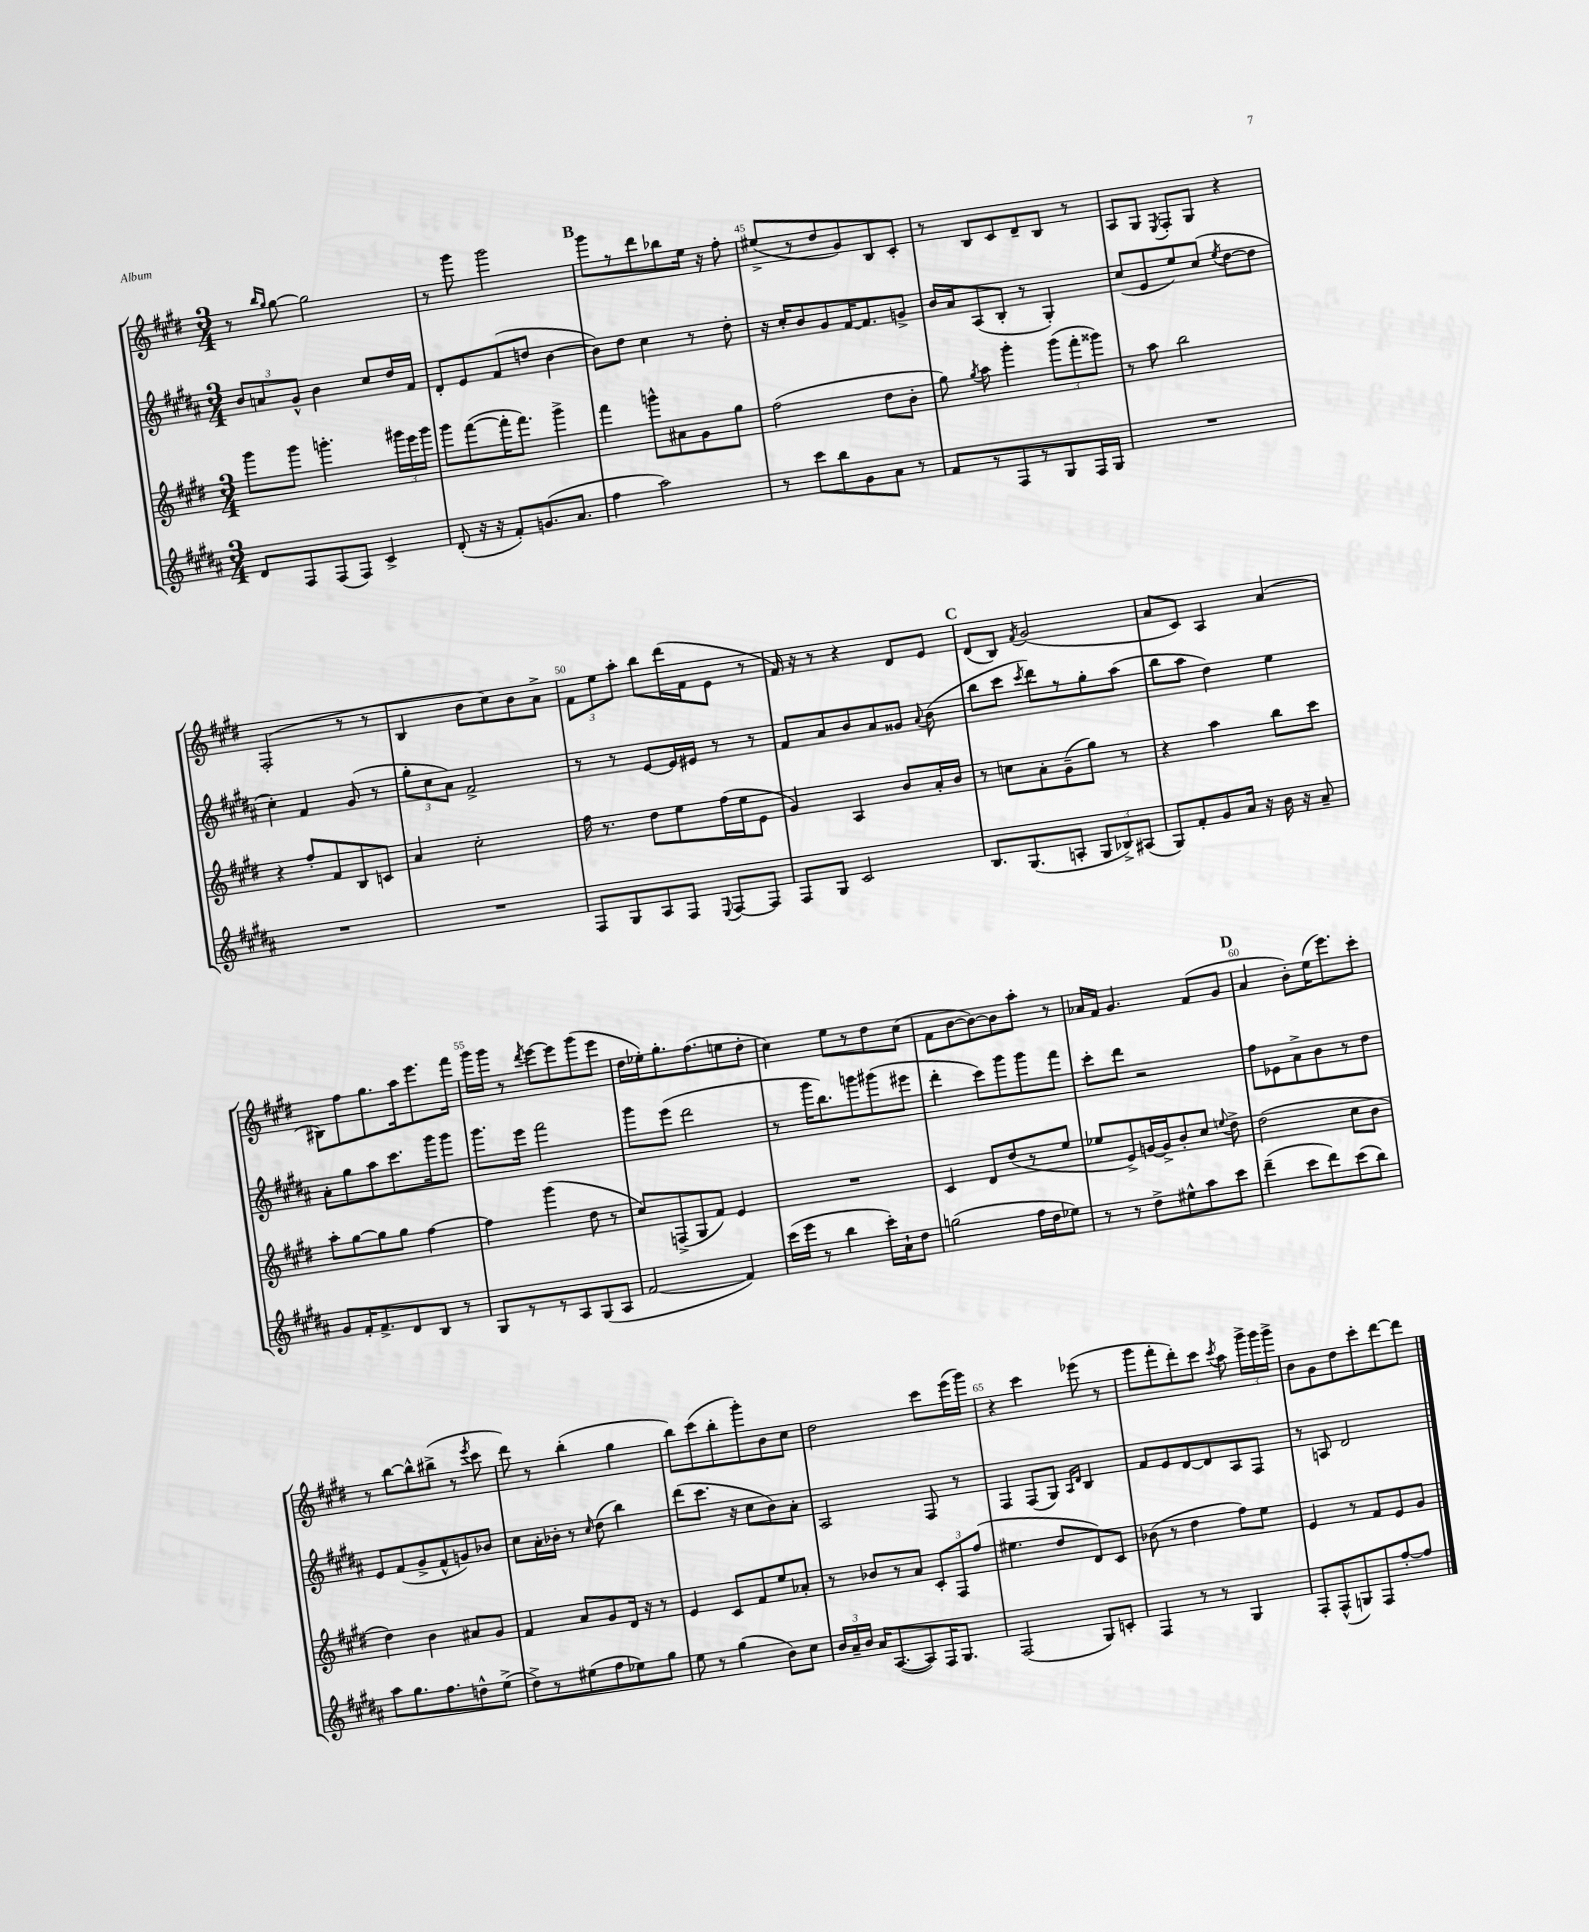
<<
\new StaffGroup <<
\new Staff = "s0" {
    \clef treble \key e \major \numericTimeSignature \time 3/4
    \autoBeamOff r8 \grace { b''16[ gis''16] } gis''8~ gis''2 |
    r8 gis'''8 gis'''2 |
    \mark \markup { \bold "B" } gis'''8[ r8 dis'''8 bes''8 e''16] r16 fis''8-. |
    eis''8[->( r8 dis''8 gis'8) b8 cis'8]-. |
    r8 b8[ cis'8 dis'8-- b8] r8 |
    a8[ gis8] \acciaccatura { e8 } fis8[-. gis8] r4 |
    fis2-.( r8 r8 |
    b4 b'8[ cis''8) b'8 a'8]-> |
    \tuplet 3/2 { fis'8[ e''8 a''8]-. } b''8[ dis'''16( fis'16 e'8] r8 |
    fis'16) r16 r8 r4 dis'8[ e'8] |
    \mark \markup { \bold "C" } dis'8[( b8]) \acciaccatura { fis'8 } gis'2( |
    a'8[ cis'8]) a4 a'4( |
    bis8[) fis''8 gis''8. a''16 e'''8. fis'''16] |
    gis'''16[ gis'''16] r8 \acciaccatura { dis'''8 } e'''8[~ e'''8 gis'''8( e'''8] |
    dis''16[ ees''16-.) gis''8.-. fis''8.( e''8 dis''8]-. |
    cis''4) e''8[ r8 dis''8 cis''8]( |
    fis'8[ b'8~ b'8~) b'8 a''8]-. r8 |
    aes'16[ fis'16] gis'4. fis'8[( gis'8] |
    \mark \markup { \bold "D" } a'4 b'8[-.) e''16( e'''8.) cis'''8]-. |
    r8 b''8[~ b''8-^ bis''8]->( r8 \acciaccatura { e'''8 } cis'''8 |
    dis'''8) r8 b''4-.( gis''4 |
    b''8[) cis'''8( b''8-. gis'''8-.) b'8 cis''8] |
    dis''2 cis'''8[ e'''16( gis'''16]) |
    r4 cis'''4 ees'''8( r8 |
    gis'''8[ fis'''8-. dis'''8-.) cis'''8] \acciaccatura { cis'''8 } a''8 \tuplet 3/2 { gis'''16[-> gis'''16 gis'''16]-> } |
    b'8[ gis'8 dis''8 cis'''8-. dis'''8~ dis'''8] \bar "|." |
}
\new Staff = "s1" {
    \clef treble \key b \major \numericTimeSignature \time 3/4
    \autoBeamOff \tuplet 3/2 { b'8[ a'8 gis'8]-^ } b'4 cis''8[ dis''16 fis'16] |
    dis'8[-. e'8 fis'8( d''8] b'4~ |
    \mark \markup { \bold "B" } b'8[) dis''8] cis''4 r8 dis''8-. |
    r16 cis''16[-. b'8 gis'8 fis'16~ fis'8. g'8]-> |
    b'16[ ais'16 ais8( b8]-. r8 gis4-.) |
    cis''8[( e'8 e''8) cis''8]( \acciaccatura { e''8 } dis''8[~ dis''8] |
    cis''4-.) fis'4 gis'8( r8 |
    \tuplet 3/2 { gis''8[-. cis''8 ais'8]) } fis'2-> |
    r8 r8 e'8[~ e'16 eis'16] r8 r8 |
    fis'8[ ais'8 b'8 ais'8 gisis'8] \appoggiatura { ais'8 } b'8( |
    \mark \markup { \bold "C" } b''8[ cis'''8] \acciaccatura { cis'''8 } dis'''8[) r8 gis''8-. ais''8]( |
    b''8[ ais''8] dis''4) e''4 |
    ais'8[-. gis''8 ais''8 cis'''8. gis'''16 gis'''8] |
    gis'''8.[ e'''16] fis'''2 |
    gis'''8[ e'''8]( dis'''2 |
    r8 gis'''16[ b''8.) g'''8 gis'''8( eis'''8] |
    dis'''4-. cis'''8[) gis'''8 gis'''8 fis'''8] |
    cis'''8[-. dis'''8] r2 |
    \mark \markup { \bold "D" } fis''8[ ees'8 ais'8-> b'8 r8 dis''8] |
    e'8[ fis'8( gis'8-> fis'8-^ g'8) bes'8] |
    cis''8[ ais'16-. bes'16]-. r8 \grace { cis''16 } dis''8( b''4) |
    dis'''8[( cis'''8.] r16 cis''8[ b'8) ais'8]-. |
    ais2 fis8 r8 |
    fis4 fis8[( gis8]) \grace { ais16[ dis'16] } b4 |
    fis'8[ e'8 dis'8~ dis'8 ais8 fis8] |
    r8 a8 dis'2 \bar "|." |
}
\new Staff = "s2" {
    \clef treble \key e \major \numericTimeSignature \time 3/4
    \autoBeamOff gis'''8[ gis'''8] g'''4.-. \tuplet 3/2 { gis'''16[ e'''16 gis'''16] } |
    gis'''8[ fis'''8~( fis'''16-. fis'''8.]) gis'''4-> |
    \mark \markup { \bold "B" } fis'''4 g'''8[-^ ais'8 gis'8 gis''8] |
    fis''2( dis''8[ b'8]-. |
    gis''8) \acciaccatura { gis''8 } a''8 gis'''4-. \tuplet 3/2 { gis'''8[( fis'''8-. gisis'''8]) } |
    r8 a''8 b''2 |
    r4 fis''8[-. fis'8 b8 c'8] |
    a'4 cis''2-. |
    fis''16 r8. dis''8[ e''8 fis''16( e''16 e'8] |
    gis'4) a4 b'8[ a'16-. b'16] |
    \mark \markup { \bold "C" } r8 c''8[ a'8-. gis'8--( gis''8]) r8 |
    r4 a''4 b''8[ cis'''8] |
    a''8[-. gis''8~ gis''8 gis''8] fis''4~ |
    fis''4 gis'''4( dis''8 r8 |
    cis''8[) f8->( gis8 fis'8]) e'4 |
    R2. |
    cis'4 dis'8[ dis''8( r8 e''8] |
    ees''8[ e'8->) g'16~ g'16-> b'8-. cis''8] \appoggiatura { e''8 } dis''8-> |
    \mark \markup { \bold "D" } dis''2( cis''8[ b'8] |
    dis''4) b'4 ais'8[ gis'8] |
    fis'4 a'8[ gis'8 dis'16] r16 r8 |
    e'4 cis'8[ fis'8 e''8 aes'8]-. |
    r8 bes'8[ r8 a'8] \tuplet 3/2 { cis'8[-. fis8 fis''8]( } |
    eis''4. dis''8[ dis'8) cis'8] |
    bes'8( r8 dis''4 fis''8[) e''8] |
    e'4 r8 fis'8[ e'8 gis'8] \bar "|." |
}
\new Staff = "s3" {
    \clef treble \key b \major \numericTimeSignature \time 3/4
    \autoBeamOff dis'8[ fis8 fis8( fis8]) cis'4-> |
    dis'8-.( r16 r16 fis'8[-.) g'8.( ais'8.] |
    \mark \markup { \bold "B" } fis''4 ais''2) |
    r8 cis'''8[ b''8 gis'8 ais'8] r8 |
    fis'8[ r8 fis8 r8 gis8 fis16 gis16] |
    R2. |
    R2. |
    R2. |
    fis8[ gis8 ais8 fis8] \appoggiatura { e8 } fis8[~ fis8] |
    fis8[ gis8] cis'2 |
    \mark \markup { \bold "C" } b8.[ gis8.( a8]-. \tuplet 3/2 { gis8[ bes8->) ais8]( } |
    gis8[) fis'8-. gis'8 ais'16] r16 b'16 r16 ais'8-- |
    gis'8[ fis'16-. fis'8.-> dis'8 b8] r8 |
    gis8[ r8 r8 ais8 gis8( ais8] |
    fis'2~ fis'4) |
    cis'''16[( e'''16] r8 b''4 cis'''16[-.) ais'16-! dis''8] |
    g''2( fis''16[ dis''16 ees''8]) |
    r8 r8 dis''8[-> eis''8-^ ais''8 cis'''8] |
    \mark \markup { \bold "D" } dis'''4--( cis'''8[ dis'''8) cis'''8( b''8]) |
    ais''8[ gis''8. fis''8. d''8-^ e''8]->( |
    dis''8[->) r8 eis''8( fis''8 ees''8) gis''8] |
    e''8 r8 gis''4( b'8[) cis''8] |
    \tuplet 3/2 { b'16[ ais'16-- b'16] } ais'16[ ais8.~( ais8) fis16 gis8.] |
    fis2( gis8[) c'8]-. |
    fis4 r8 r8 gis4 |
    fis8[-. fis8-^( g8) fis8 fis''8~-. fis''8] \bar "|." |
}
>>
>>
\layout { \context { \Score currentBarNumber = #42 \override BarNumber.break-visibility = ##(#f #t #t) barNumberVisibility = #(every-nth-bar-number-visible 5) } }
